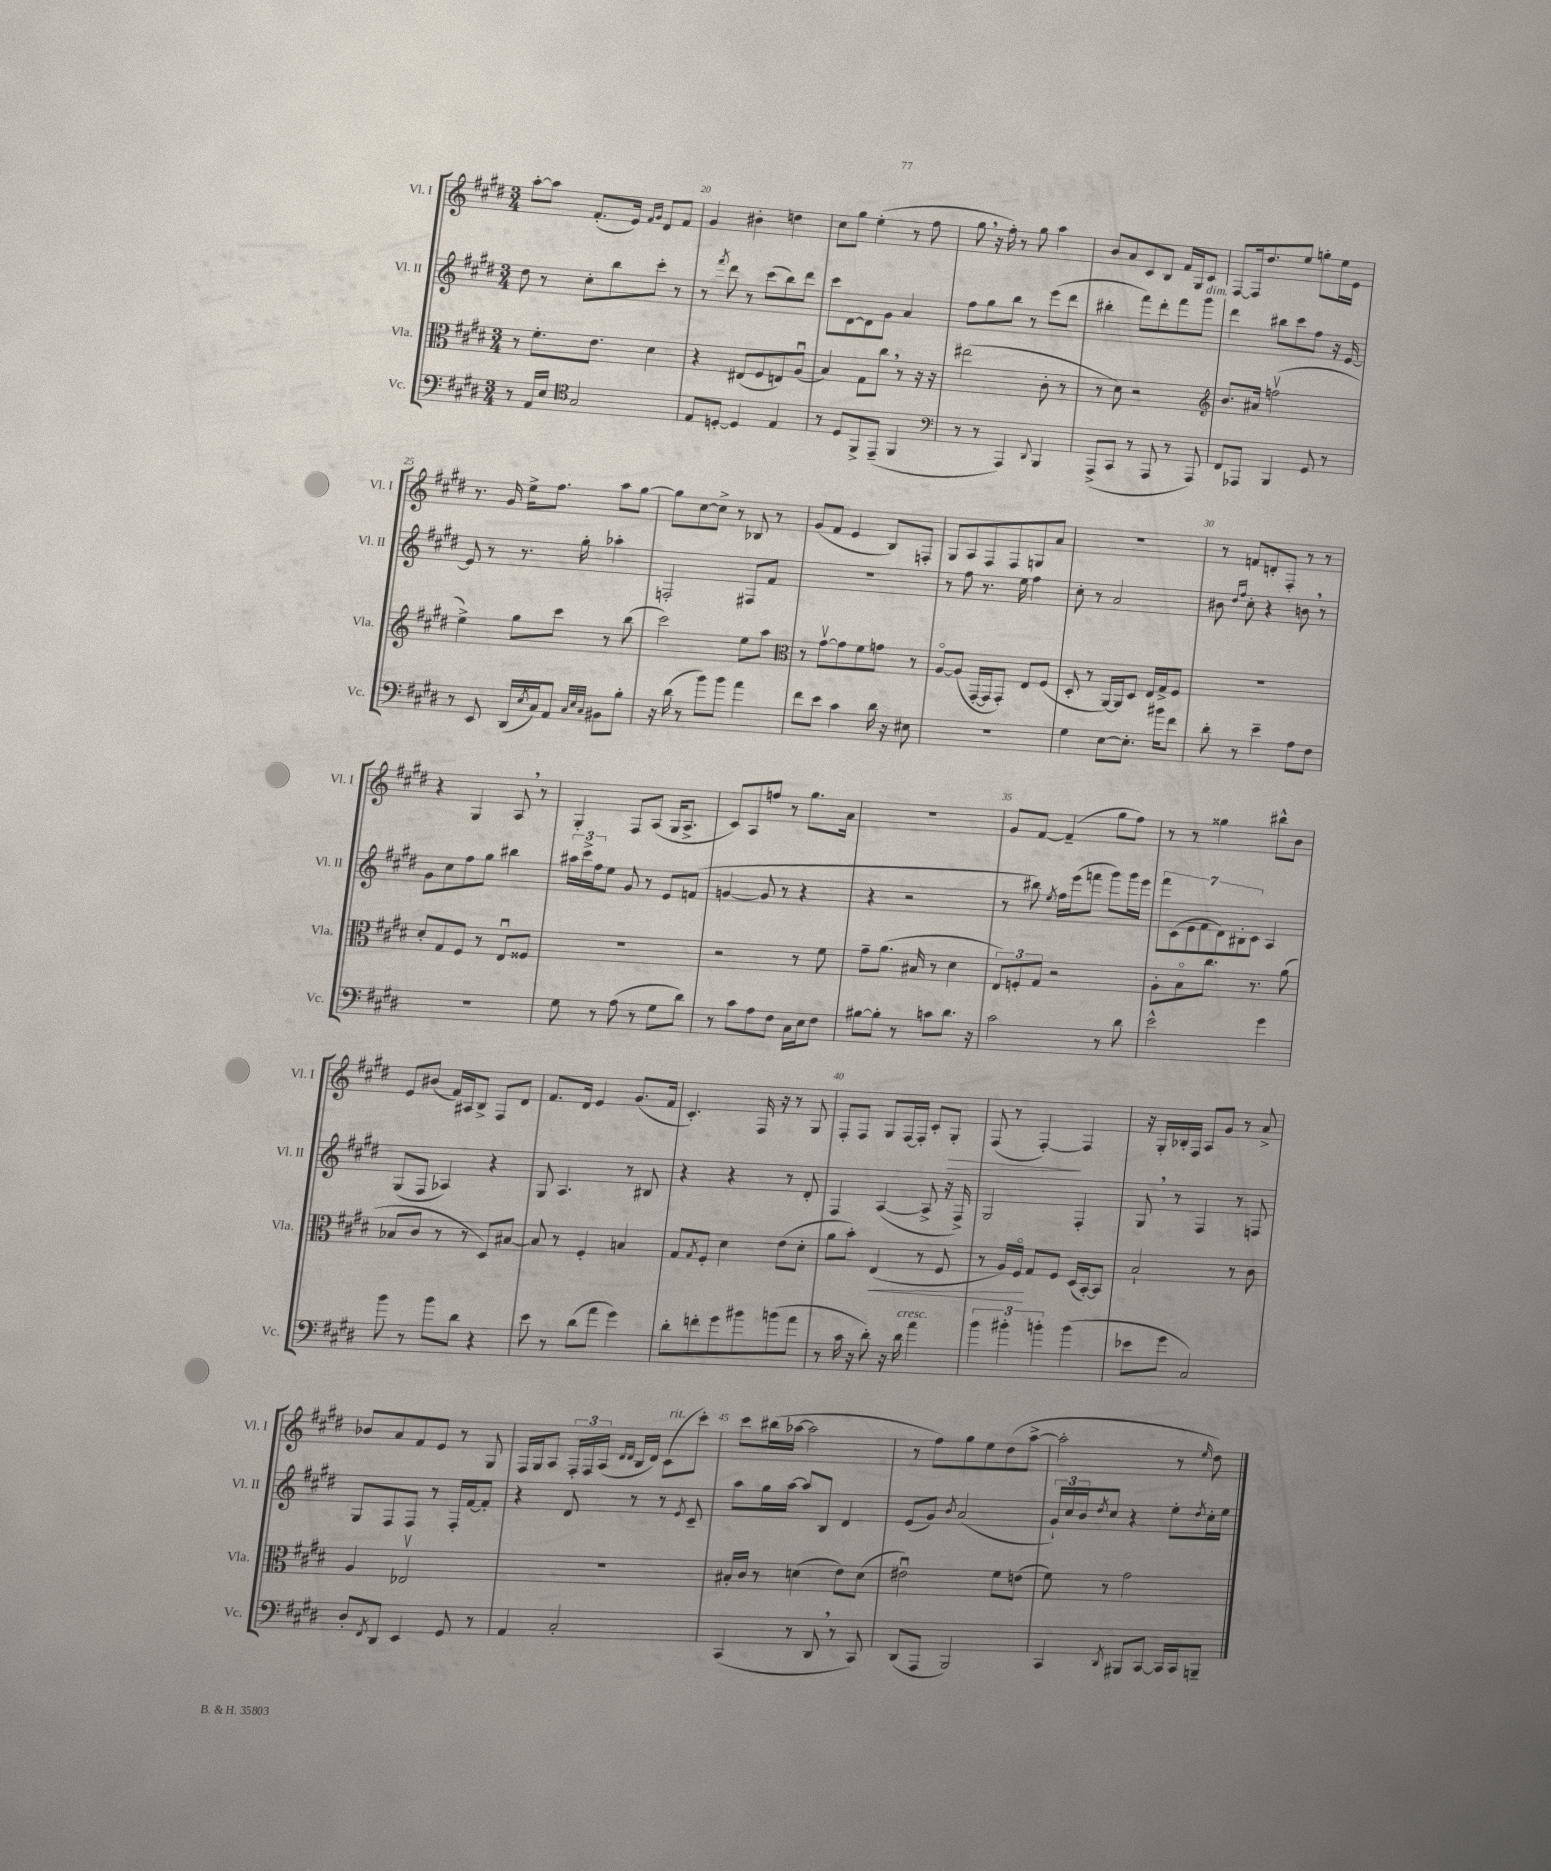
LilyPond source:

<<
\new StaffGroup <<
\new Staff = "s0" \with { instrumentName = "Vl. I" shortInstrumentName = "Vl. I" } {
    \clef treble \key e \major \numericTimeSignature \time 3/4
    a''8~-. a''8 fis'8.-.( e'16) \grace { fis'16 gis'16 } dis'8 fis'8 |
    gis'4 bis'4-. d''4 |
    cis''8 gis''8 e''4-.( r8 fis''8 |
    gis''8 \breathe r16 fis''16-.) r8 gis''8 a''4 |
    b'8 a'8 cis'8 b8 fis'16 gis16 cis'8 |
    fis8~ fis16 dis''8. e''8 g''8-. e''16 e'16 |
    r8. gis'16 e''16-> fis''8. a''8 gis''8~ |
    gis''8 cis''8~ cis''8-> r8 bes8 r8 |
    gis'8( fis'8 e'4 b8) f8-. |
    gis8 a8 fis8 fis8 g8 a'8 |
    R2. |
    r8 f'8 d'8-. fis8-. r8 r8 |
    r4 gis4 a8 \breathe r8 |
    gis4-. fis8 a8( gis16 a8.-> |
    cis'8) a8 f''8 r8 gis''8. a'16 |
    R2. |
    gis'8 fis'8~ fis'4--( gis''8 fis''8) |
    r8 r8 gisis''4 bis''8-^ b'8 |
    e'8 bis'8( fis'16) ais16 b8-> fis8 dis'8 |
    fis'8. dis'16 e'4 gis'8.( fis'16 |
    cis'4.-.) fis16 r16 r8 gis8 |
    fis8-. fis8 gis8 fis16~ fis16-. cis'8-. gis8-.\> |
    fis8( r8 fis4~-.\!) fis4 |
    r16 gis16-. bes16-. fis16 a8 gis'8 r8 a'8-> |
    bes'8 a'8 fis'8 e'8 r8 gis8 |
    fis16 gis16 a8 \tuplet 3/2 { fis16-. fis16 a16( } \grace { dis'16 dis'16 } b16 dis'16) cis'8^\markup { \italic "rit." }( cis'''8-.) |
    cis'''8 bis''16( aes''16~ aes''2 |
    r8 fis''8) gis''8 e''8 dis''8( a''8~-> |
    a''2-. r8 \grace { e''16 } dis''8) \bar "|." |
}
\new Staff = "s1" \with { instrumentName = "Vl. II" shortInstrumentName = "Vl. II" } {
    \clef treble \key e \major \numericTimeSignature \time 3/4
    dis''8 r8 cis''8-. b''8 cis'''8-. r8 |
    r8 \acciaccatura { fis'''8 } dis'''8 r8 cis'''8( b''8) dis'''8 |
    cis'''8 dis'8~ dis'8 gis'8 a'4 |
    fis''8 gis''8 b''8 r8 e'''8( dis'''8 |
    bis''4-. fis'''8) dis'''8-. fis'''8 gis'''8^\markup { \italic "dim." } |
    dis'''4 bis''8 cis'''8 fis''8 r16 e'16~ |
    e'8 r8 r8. gis''16-. aes''4-. |
    f2-. fis8 fis'8 |
    R2. |
    r8 fis''8 r8. e''16 fis''4 |
    cis''8-. r8 a'2 |
    bis'8 \grace { dis''16 fis''16 } cis''8-. r4 b'8 \breathe r8 |
    gis'8 cis''8 fis''8 gis''8 bis''4 |
    \tuplet 3/2 { ais''16 cis'''16-> fis''16 } e''8 gis'8 r8 e'8 f'8( |
    g'4~ g'8 r8 r4 |
    r4 r2 |
    r8 bis''8) \acciaccatura { e''8 } fis''16 e'''16( f'''8 gis'''8) gis'''16 e'''16 |
    \tuplet 7/4 { fis'''8 cis'8( e'8 fis'8 dis'8) bis8-. cis'8 } a4 |
    gis8( fis8 aes4) r4 |
    gis8 a4. r8 bis8 |
    r4 r4 r8 dis'8-. |
    fis4 a4~( a8-> r16 fis16->) |
    gis2 fis4-. |
    gis8 \breathe r8 fis4 r8 f8 |
    gis8 fis8 fis8 r8 fis16-. fis'16~ fis'8-. |
    r4 dis'8 r8 r8 \acciaccatura { e'8 } cis'8-- |
    a''8 gis''16 a''16~ a''8 b8 dis'4 |
    e'8( gis'8) \acciaccatura { b'8 } a'2( |
    \tuplet 3/2 { gis'16-!) cis''16 b'16 } \acciaccatura { dis''8 } cis''8 r4 e''8-. \acciaccatura { dis''8 } cis''16-. e''16 \bar "|." |
}
\new Staff = "s2" \with { instrumentName = "Vla." shortInstrumentName = "Vla." } {
    \clef alto \key e \major \numericTimeSignature \time 3/4
    r8 fis'8.-. e'8. dis'4 |
    r4 eis8( fis8 e8) a8\downbow( |
    b4) gis8 cis''8 \breathe r8 r16 r16 |
    eis''2( cis'8-. r8 |
    r8 dis'8) r2 |
    \clef treble b'8. ais'16 f''2\upbow( |
    e''4->) gis''8 cis'''8 r8 b''8( |
    cis'''2) e''8 a''8 |
    \clef alto r8 gis'8~\upbow gis'8 fis'8 g'8 r8 |
    a8~\flageolet a8( gis,16~-. gis,16 gis,8-.) e8 fis8( |
    dis8-. r8 a,16~) a,16 dis8 e16 gis16-> fis8 |
    R2. |
    dis'8-. gis8 fis8 r8 e8\downbow fisis8 |
    R2. |
    r2 r8 fis'8 |
    gis'8-- a'8.( bis16 r8 dis'4 |
    \tuplet 3/2 { e8) f8-. gis8 } r2 |
    a8-. b8\flageolet cis''8. r8. a'8( |
    bes8 cis'8 r8 r8 dis8) bis8~ |
    bis8 r8 fis4-. b4 |
    gis8 \acciaccatura { gis8 } fis8-. dis'4 e'8( dis'8-. |
    a'8 b'8-.) e4\<( r8 fis8 |
    r8 a16) fis16\flageolet\! gis8 fis8 dis16( b,16~-.) b,8 |
    b2-! r8 cis'8 |
    a4 ees2\upbow |
    R2. |
    bis16-. cis'16 r8 d'4( e'8) d'8( |
    eis'2\downbow) fis'8 e'8( |
    fis'8) r8 gis'2 \bar "|." |
}
\new Staff = "s3" \with { instrumentName = "Vc." shortInstrumentName = "Vc." } {
    \clef bass \key e \major \numericTimeSignature \time 3/4
    r8 a,16 e16 \clef tenor gis2 |
    e8 d8~-. d4 e4 |
    r8 dis8 fis,8-> e,8--( fis,4 |
    \clef bass r8 r8 a,,4) \appoggiatura { dis,8 } b,,4 |
    a,,8->( cis,8 r8 a,,8 r8 a,,8) |
    fis,8 aes,,8 b,,4 gis,8 r8 |
    r8 e,8 dis,16( \acciaccatura { e8 } cis16) a,8 \grace { cis32 e32 cis32 } bis,8 b8-. |
    r16 dis'16( r8 b'8) b'8 a'4 |
    fis'8 e'8 cis'4 dis'16 r16 eis8 |
    R2. |
    gis4 e8~ e8.-. bis'16 fis'8 |
    dis'8-. r8 e'4-- a8 fis8 |
    R2. |
    gis8 r8 a8( r8 gis8 dis'8) |
    r8 cis'8 a8 fis8 cis16 e16 fis8 |
    bis8~ bis8-. r8 c'8 dis'8. r16 |
    cis'2 r8 dis'8 |
    e'2-^ gis'4 |
    b'8 r8 b'8 dis'8 r4 |
    e'8 r8 dis'8( a'8 gis'4) |
    dis'8-. f'8-. gis'8 bis'8 b'8( a'8 |
    r8 cis'16 r16 dis'8-.) r16 dis'16^\markup { \italic "cresc." } a'4 |
    \tuplet 3/2 { b'4 bis'4-. b'4-. } b'4( |
    ees'8 gis'8 cis2) |
    dis8-. \acciaccatura { fis,8 } dis,8 e,4 gis,8 r8 |
    a,4 cis2-. |
    cis,4( r8 dis,8 \breathe r8 cis,8) |
    dis,8( a,,8 b,,2) |
    cis,4 \acciaccatura { dis,8 } bis,,8 cis,8~ cis,16 cis,16 b,,8-- \bar "|." |
}
>>
>>
\layout { \context { \Score currentBarNumber = #19 \override BarNumber.break-visibility = ##(#f #t #t) barNumberVisibility = #(every-nth-bar-number-visible 5) } }
